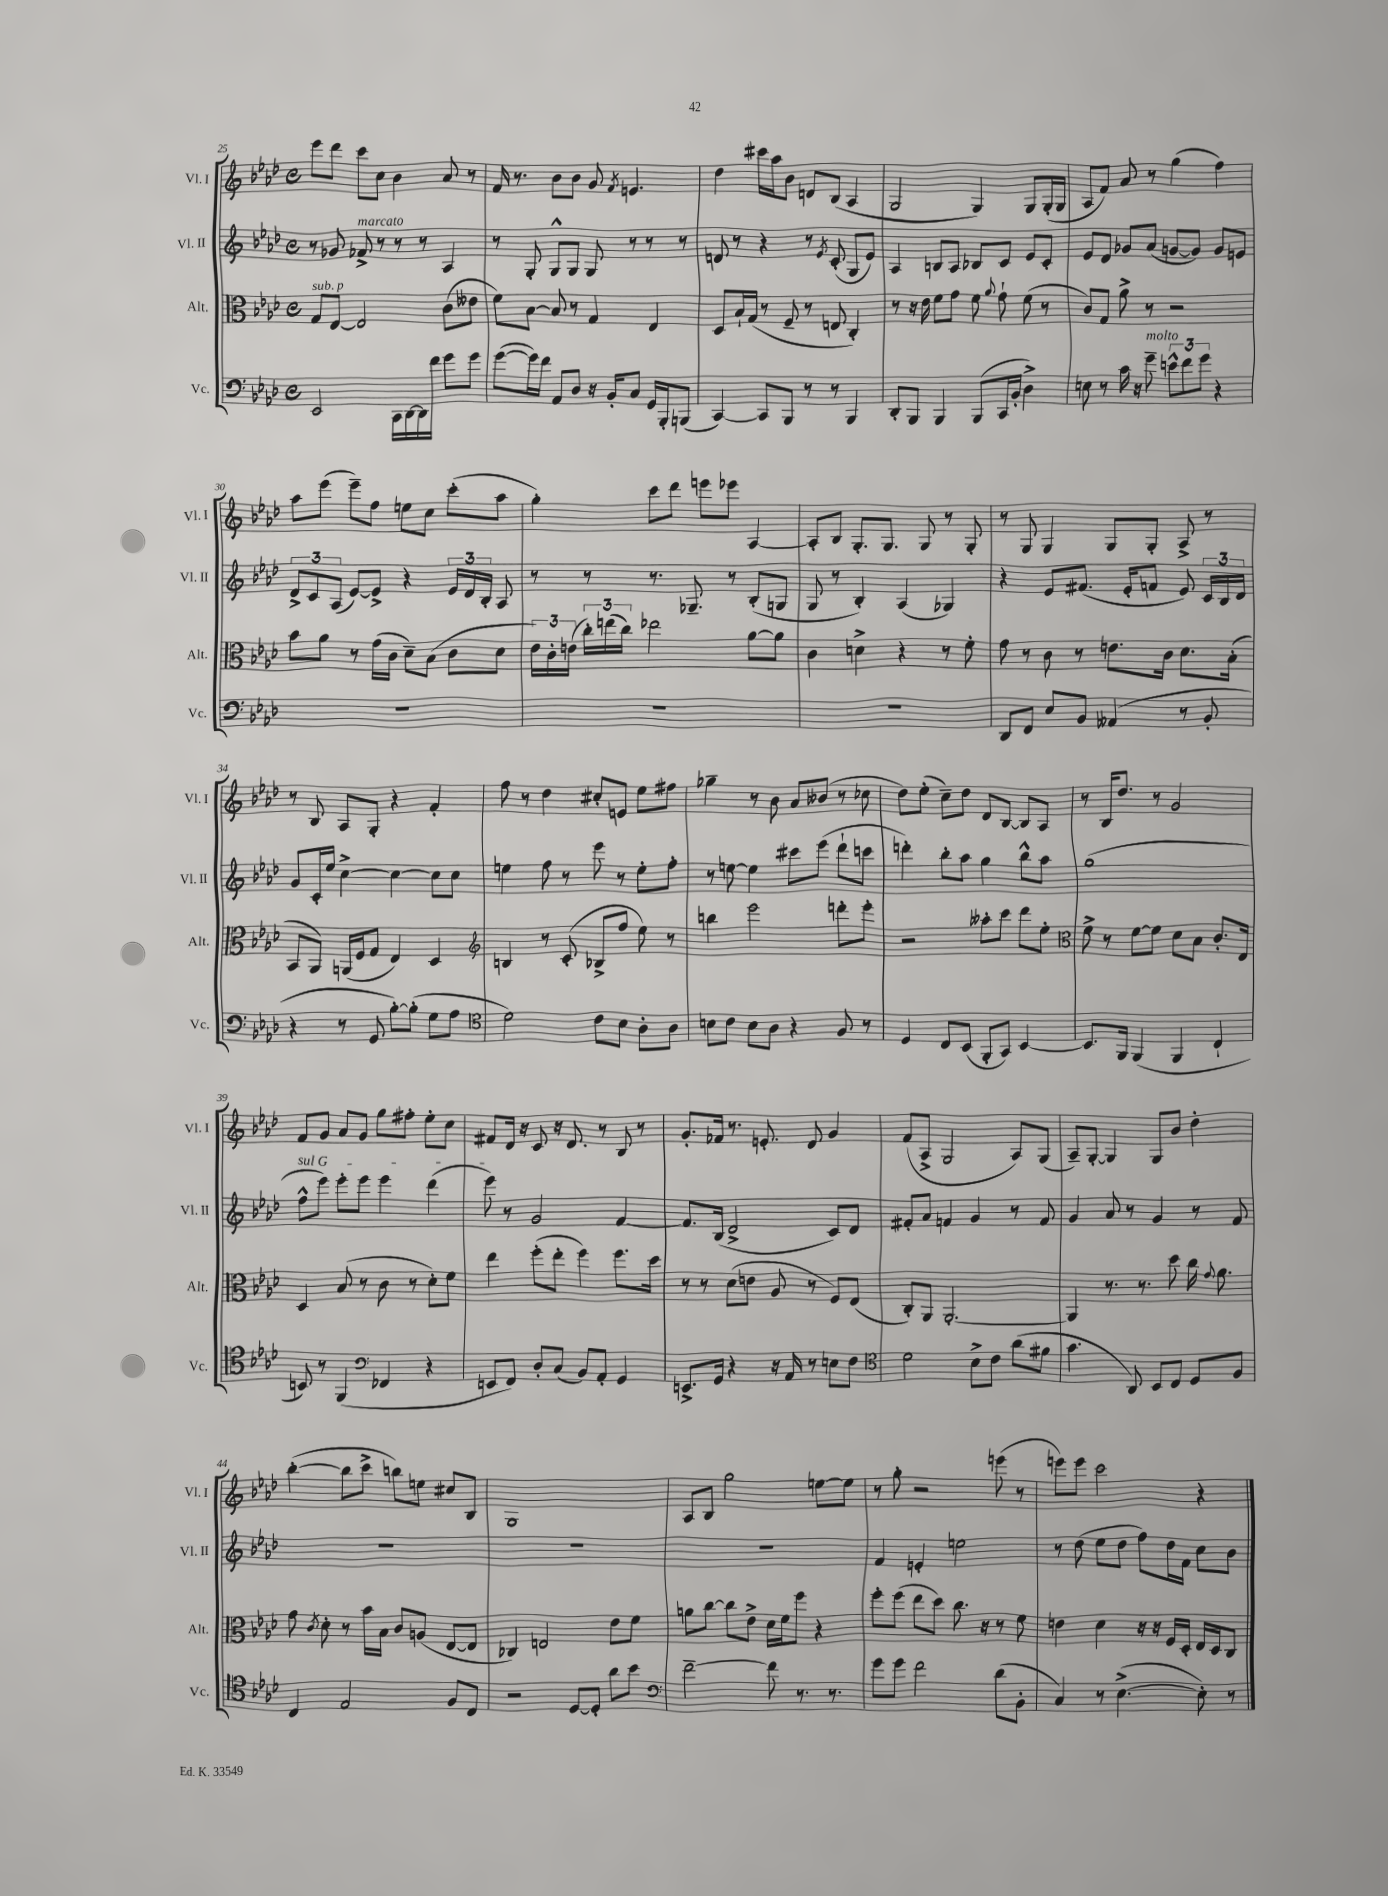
<<
\new StaffGroup <<
\new Staff = "s0" \with { instrumentName = "Vl. I" shortInstrumentName = "Vl. I" } {
    \clef treble \key aes \major \defaultTimeSignature \time 4/4
    \autoBeamOff ees'''8[ des'''8] c'''8[ c''8] bes'4 aes'8 r8 |
    f'16 r8. bes'8[ bes'8] g'8 \acciaccatura { f'8 } e'4. |
    des''4 cis'''16[ aes''16 bes'8] d'8[ bes8]( aes4 |
    g2 g4) g8[ g16-.( g16] |
    aes8[ f'8]) aes'8 r8 g''4( f''4) |
    aes''8[ ees'''8]( ees'''8[--) f''8] e''8[ c''8] c'''8[-.( aes''8] |
    g''4-.) c'''8[ des'''8] e'''8[ ees'''8] aes4~ |
    aes8[-. bes8] g8.[-. g8.] g8 r8 g8-. |
    r8 g8 g4 g8[ g8]-. aes8-> r8 |
    r8 bes8 aes8[ g8]-. r4 f'4-. |
    f''8 r8 des''4 cis''8[-. e'8] ees''8[ fis''8] |
    ges''4-- r8 bes'8 aes'8[ beses'8]( r8 ces''8 |
    des''8[) ees''8]-.( c''8[--) des''8] des'8[ bes8]~ bes8[ aes8] |
    r8 bes16[ des''8.] r8 g'2 |
    f'8[ g'8] aes'8[ g'8] g''8[ fis''8]-. ees''8[-. c''8] |
    fis'8[ des'16] r16 c'8 r16 des'8. r8 bes8 r8 |
    g'8.[-. fes'16] r8. e'8.-. des'8 g'4 |
    f'8[( aes8]-> g2 aes8[) g8]( |
    aes8[--) g8]~-. g4 g8[ bes'8] des''4-. |
    bes''4~-.( bes''8[ c'''8]-> b''8[) e''8] cis''8[ bes8] |
    g1 |
    aes8[ bes8] g''2 e''8[~ e''8] |
    r8 g''8-. r2 e'''8( r8 |
    e'''8[) e'''8] c'''2 r4 \bar "|." |
}
\new Staff = "s1" \with { instrumentName = "Vl. II" shortInstrumentName = "Vl. II" } {
    \clef treble \key aes \major \defaultTimeSignature \time 4/4
    \autoBeamOff r8 ges'8 fes'8->^\markup { \italic "marcato" } r8 r8 r8 aes4 |
    r8 g8-. g8[-^ g8] g8 r8 r8 r8 |
    d'8 r8 r4 r8 \acciaccatura { ees'8 } c'8-.( g8[ ees'8]) |
    aes4 b8[ aes8] bes8[ c'8] ees'8[ c'8]-. |
    ees'8[ des'8] ges'8[ aes'8]( g'8[~ g'8]) g'8[ e'8] |
    \tuplet 3/2 { des'8[-> c'8 aes8]( } ees'8[~) ees'8]-> r4 \tuplet 3/2 { ees'16[ des'16 bes16]-. } aes8 |
    r8 r8 r8. ges8.-- r8 bes8[-.( g8] |
    g8 r8 bes4-.) aes4( ges4) |
    r4 ees'8[ fis'8.]( ees'16[-. f'8] ees'8) \tuplet 3/2 { c'16[ bes16 des'16] } |
    g'8[ c'16-. ees''16] c''4~-> c''4~ c''8[ c''8] |
    e''4 f''8 r8 ees'''8 r8 e''8[-. f''8]-. |
    r8 e''8~ e''4 cis'''8[ ees'''8]( des'''8[-! c'''8] |
    d'''4-.) bes''8[-. aes''8] g''4 bes''8[-^ aes''8] |
    g''1( |
    \once \override TextSpanner.bound-details.left.text = \markup { \italic "sul G" } f''8[-^\startTextSpan ees'''8]) ees'''8[-. ees'''8] ees'''4 des'''4( |
    ees'''8\stopTextSpan) r8 g'2 f'4~ |
    f'8.[ bes16]( des'2-> c'8[) des'8] |
    fis'8[-. aes'8] f'4 g'4 r8 f'8 |
    g'4 aes'8 r8 g'4 r8 f'8 |
    R1 |
    R1 |
    R1 |
    f'4 e'4-. e''2 |
    r8 des''8( ees''8[ des''8] f''8[) des''16 f'16] c''8[ bes'8] \bar "|." |
}
\new Staff = "s2" \with { instrumentName = "Alt." shortInstrumentName = "Alt." } {
    \clef alto \key aes \major \defaultTimeSignature \time 4/4
    \autoBeamOff g8[^\markup { \italic "sub. p" } ees8]~ ees2 c'8[( eeses'8] |
    f'8[) bes8]~ bes8 r8 g4 ees4 |
    des8[ bes16-! g16]( r8 f8-- r8 e8 c4-.) |
    r8 r16 ees'16 f'8[ g'8] f'8 \appoggiatura { aes'8 } g'8-! f'8( r8 |
    c'8[) g8] aes'8-> r8 r2 |
    bes'8[ aes'8] r8 g'16[( c'16] des'8[--) bes8]( c'8[ des'8] |
    \tuplet 3/2 { ees'16[) c'16-. e'16]( } \tuplet 3/2 { c''16[-.) e''16( c''16]) } ees''2 aes'8[~ aes'8] |
    c'4 d'4-> r4 r8 f'8-. |
    g'8 r8 c'8 r8 e'8.[ c'16] des'8.[ bes16]-.( |
    bes,8[ aes,8]) a,16[( f16 g8] ees4) des4 |
    \clef treble b4 r8 c'8-.( bes8[-> f''8] ees''8) r8 |
    b''4 ees'''2 d'''8[-. ees'''8]-. |
    r2 aeses''8[-. c'''8] des'''8[ ees''8]-. |
    \clef alto f'8-> r8 f'8[~ f'8] des'8[ bes8] c'8.[-. ees16] |
    des4 bes8( r8 c'8 r8 des'8[-.) f'8] |
    ees''4 f''8[-.( ees''8]-. f''4) f''8.[ des''16] |
    r8 r8 des'8[( e'8] aes8 r8 f8[) ees8]( |
    c8[-.) aes,8] aes,2.~-. |
    aes,4 r8. r8. des''8 c''16 \appoggiatura { g'8 } aes'8. |
    g'8 \acciaccatura { c'8 } des'8-. r8 bes'16[ bes16] c'8[ a8]( ees8[~ ees8] |
    ces4) e2 ees'8[ f'8] |
    a'8[ c''8]~ c''8[ ees'8]-> des'16[ f'16 f''8] r4 |
    f''8[-. f''8]( ees''8[ des''8]) c''8. r16 r8 f'8 |
    e'4 des'4 r16 r16 f16[ des16]-. ees16[ des16 c8] \bar "|." |
}
\new Staff = "s3" \with { instrumentName = "Vc." shortInstrumentName = "Vc." } {
    \clef bass \key aes \major \defaultTimeSignature \time 4/4
    \autoBeamOff ees,2 c,16[ des,16~ des,16 f'16] g'8[ g'8] |
    g'8[~( g'16) f'16] aes,8[ des8] r16 bes,16[-. c8] g,16[ bes,,16-. b,,8]( |
    c,4~) c,8[ bes,,8] r8 r8 bes,,4 |
    des,8[-. bes,,8] bes,,4 bes,,8[( c,16 bes,16]-. des4->) |
    e8 r8 c'16 r16 g'8--^\markup { \italic "molto" } \tuplet 3/2 { e'8[-^ f'8 g'8] } r4 |
    R1 |
    R1 |
    R1 |
    des,8[ f,8] ees8[ bes,8] aeses,4( r8 bes,8-. |
    r4 r8 g,8 bes8[~-.) bes8]-.( g8[ aes8] |
    \clef tenor des'2) c'8[ bes8] aes8[-. aes8] |
    b8[ c'8] b8[ aes8] r4 f8 r8 |
    des4 c8[ bes,8]( f,8[-. g,8]) bes,4~ |
    bes,8.[ f,16] f,4( f,4 c4-! |
    b,8) r8 f,4( \clef bass fes,4 r4 |
    e,8[ f,8]) des8[-. c8]( bes,8[) aes,8]-. g,4 |
    e,8.[-> g,16] r4 r16 aes,16 r8 e8[ f8] |
    \clef tenor des'2 bes8[-> c'8] aes'8[( fis'8] |
    g'4. aes,8) bes,8[ c8] des8[ f8] |
    c4 ees2 f8[ c8] |
    r2 des8[~ des8]-. aes'8[ bes'8] |
    \clef bass f'2~-- f'8 r8. r8. |
    g'8[ g'8] f'2 des'8[( bes,8]-. |
    c4) r8 ees4.~->( ees8-.) r8 \bar "|." |
}
>>
>>
\layout { \context { \Score currentBarNumber = #25 } }
